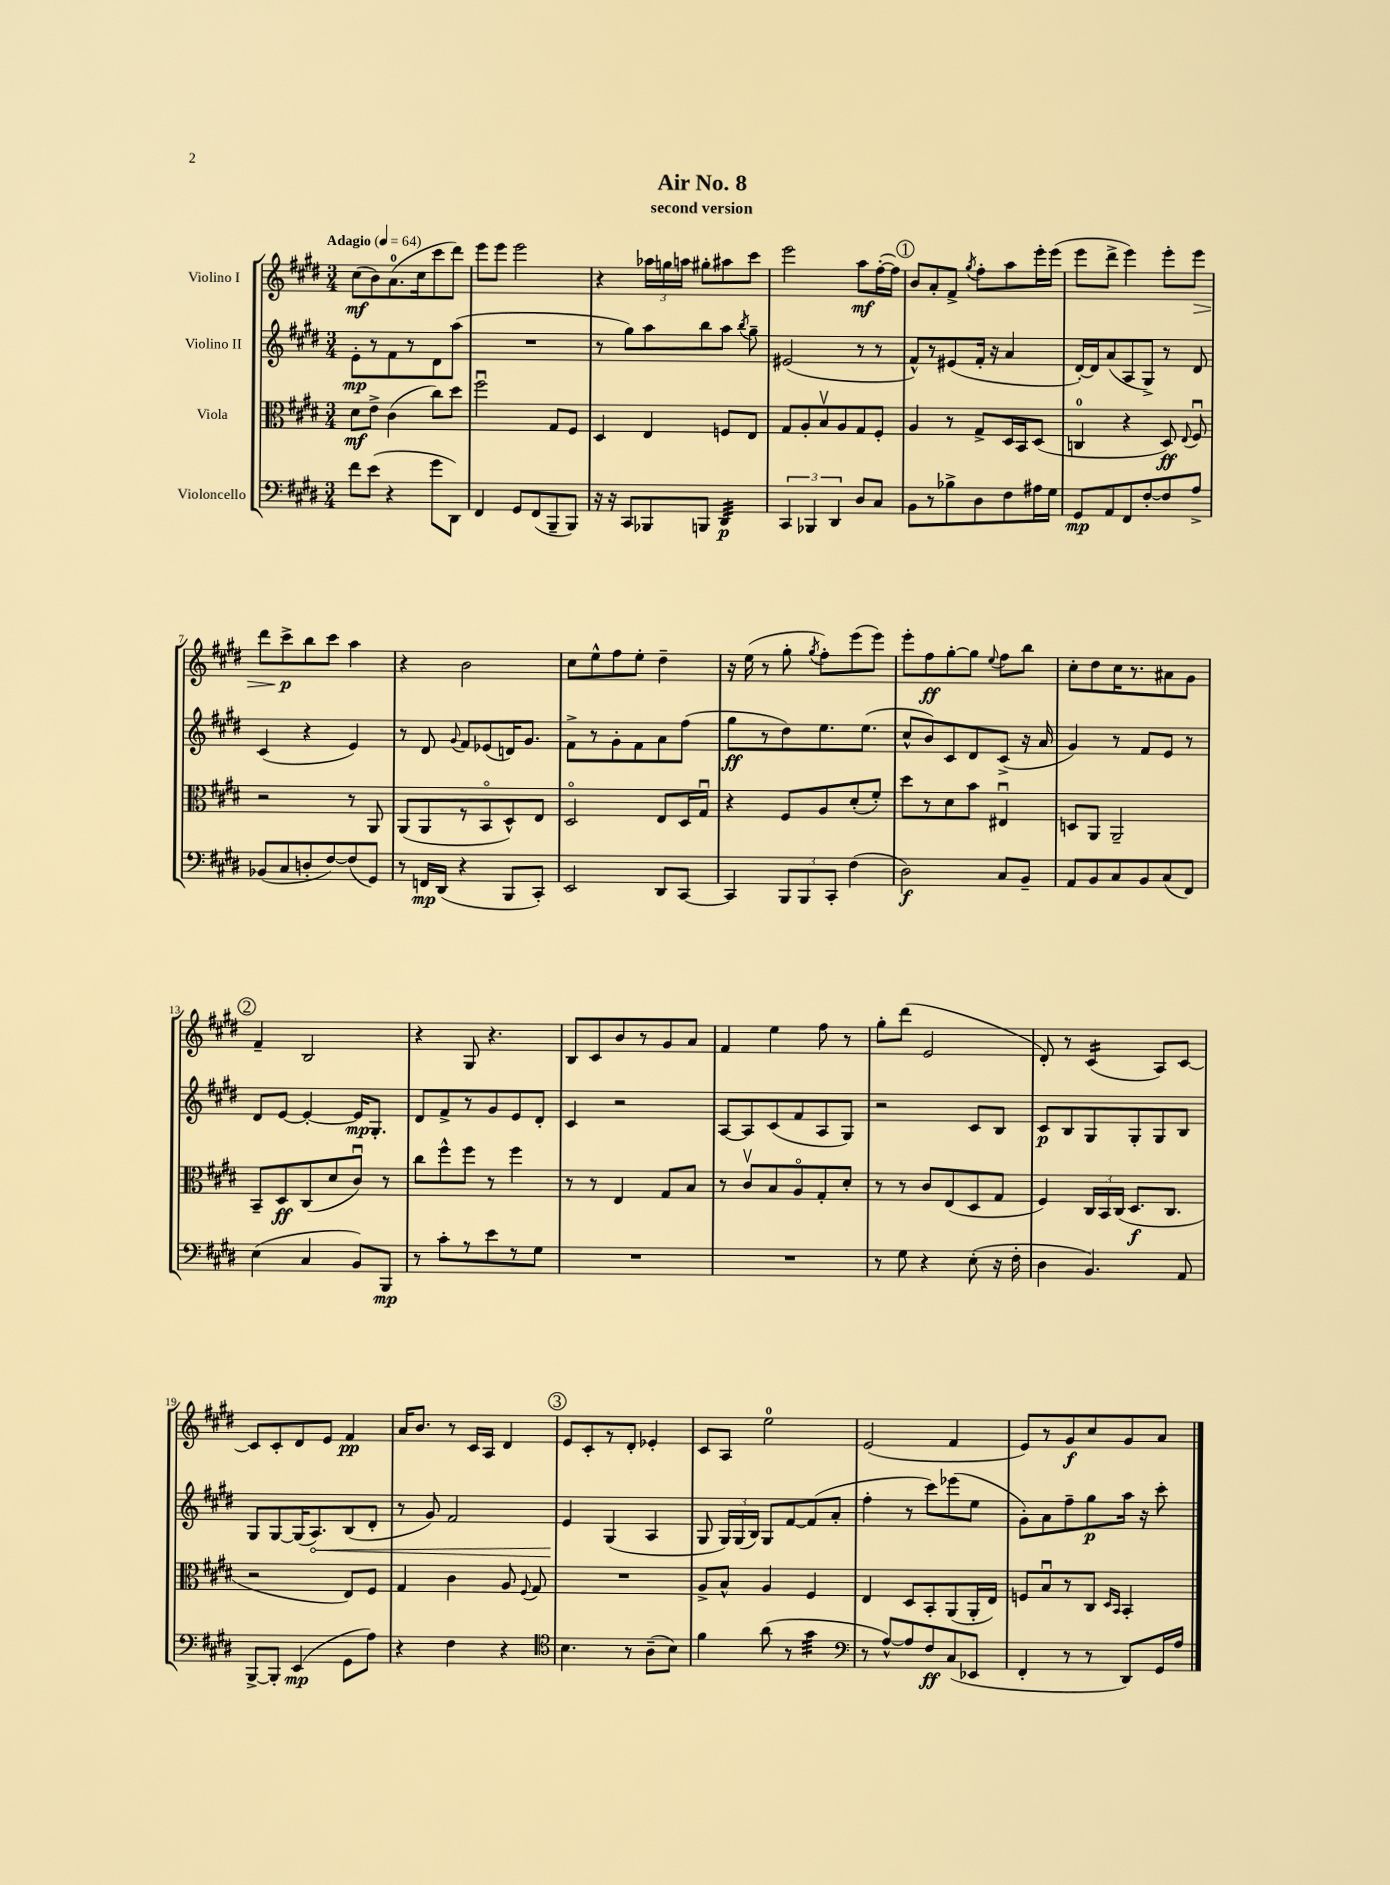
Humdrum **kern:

**kern	**kern	**kern	**kern
*staff4	*staff3	*staff2	*staff1
*clefF4	*clefC3	*clefG2	*clefG2
*k[f#c#g#d#]	*k[f#c#g#d#]	*k[f#c#g#d#]	*k[f#c#g#d#]
*M3/4	*M3/4	*M3/4	*M3/4
*MM64	*MM64	*MM64	*MM64
8f#	8d#	8e'	(8cc#
(8e	8e^	8r	8b)
4r	(4c#	8f#	(8.a
.	.	8r	.
.	.	.	16cc#
8g#	8cc#)	8d#	8ccc#
8DD#)	8dd#	(8aa	8ddd#)
=	=	=	=
4FF#	2ff#u	2.r	8eee
.	.	.	8eee
8GG#	.	.	2eee
(8FF#	.	.	.
8BBB~	8G#	.	.
8BBB)	8F#	.	.
=	=	=	=
16r	4D#	8r	4r
16r	.	.	.
8CC#	.	8gg#)	.
8BBB-	4E	8aa	24aa-
.	.	.	24gg
.	.	.	24aa
8BBB	.	8bb	8gg#'
4DD#	8F	8aa	8aa#
.	.	8qbb	.
.	8E	8gg#~	8ccc#
=	=	=	=
6CC#	8G#	(2e#	2eee
.	8A'	.	.
6BBB-	.	.	.
.	8Bv	.	.
6DD#	.	.	.
.	8A	.	.
8D#	8G#	8r	8aa
8C#	8F#'	8r	([16ff#'
.	.	.	16ff#])
=	=	=	=
8BB	4A	8f#^^)	8b
8r	.	8r	8a'
8B-^	8r	(8e#	8f#^
.	.	.	8qgg#
8D#	8G#^	16f#'	8ff#'
.	.	16r	.
8F#	16D#	4a	8aa
.	16BB	.	.
16A#	(8D#	.	16eee'
16G#	.	.	(16eee
=	=	=	=
8GG#	4C	[16d#')	8eee
.	.	16d#]	.
8AA	.	(8a	8ddd#^
8FF#	4r	8A	4eee)
[8F#'	.	8G#^)	.
8F#]	8D#)	8r	8eee'
.	8qqE	.	.
8A^	8F#u	8d#	8eee
=	=	=	=
(8BB-	2r	(4c#	8ddd#
8C#	.	.	8ccc#^
8D'	.	4r	8bb
[8F#)	.	.	8ccc#
(8F#]	8r	4e)	4aa
8GG#)	8AA	.	.
=	=	=	=
8r	(8AA	8r	4r
16FF	8AA	8d#	.
(16DD#	.	.	.
.	.	8qqg#	.
4r	8r	8f#	2b
.	8BBo	(8e-	.
8BBB	8D#^^)	16d)	.
.	.	8.g#	.
8CC#')	8E	.	.
=	=	=	=
2EE	2D#o	8f#^	8cc#
.	.	8r	8ee^^
.	.	8g#'	8ff#
.	.	8f#	8ee'
8DD#	8E	8a	4dd#~
[8CC#	16D#	(8ff#	.
.	16G#u	.	.
=	=	=	=
4CC#]	4r	8gg#	16r
.	.	.	(16ee
.	.	8r	8r
12BBB	8F#	8dd#)	8gg#'
12BBB	.	.	.
.	.	.	8qgg#
.	8A	8.ee	8ff#')
12CC#'	.	.	.
(4F#	(8d#'	.	(8eee
.	.	(8.ee	.
.	8f#')	.	8eee)
=	=	=	=
2D#)	8dd#	8cc#^^	8eee'
.	8r	8b)	8ff#
.	8d#	8c#	[8gg#'
.	8b	8d#	8gg#]
.	.	.	8qqee
8C#	4E#u	(8c#^	8ff#
8BB~	.	16r	8bb
.	.	16a	.
=	=	=	=
8AA	8D	4g#)	8cc#'
8BB	8AA	.	8dd#
8C#	2AA~	8r	16cc#
.	.	.	8.r
8BB	.	8f#	.
(8C#	.	8e	8a#
8FF#)	.	8r	8g#
=	=	=	=
(4E	8BB~	8d#	4f#~
.	8D#	[8e	.
4C#	(8C#	4e'_	2B
.	8d#	.	.
8BB)	8c#u)	16e]	.
.	.	8.G#'	.
8BBB	8r	.	.
=	=	=	=
8r	8cc#	8d#	4r
8c#'	8ff#^^	8f#^	.
8r	8ff#	8r	8G#
8e	8r	8g#	4.r
8r	4ff#	8e	.
8G#	.	8d#'	.
=	=	=	=
2.r	8r	4c#	8B
.	8r	.	8c#
.	4E	2r	8b
.	.	.	8r
.	8G#	.	8g#
.	8B	.	8a
=	=	=	=
2.r	8r	[8A	4f#
.	8c#v	8A]	.
.	8B	(8c#	4ee
.	8Ao	8f#	.
.	8G#'	8A	8ff#
.	8d#'	8G#)	8r
=	=	=	=
8r	8r	2r	8gg#'
8G#	8r	.	(8ddd#
4r	8c#	.	2e
.	(8E	.	.
(8E'	8D#	8c#	.
16r	8G#	8B	.
16F#'	.	.	.
=	=	=	=
4D#	4F#)	8c#	8d#')
.	.	8B	8r
4.BB)	24C#	8G#	(4c#
.	24BB	.	.
.	(24C#	.	.
.	8.D#	8G#'	.
.	.	8G#	8A)
.	8.C#	.	.
8AA	.	8B	[8c#
=	=	=	=
[8BBB^	2r	8G#	8c#]
8BBB']	.	[8G#	8c#'
(4EE	.	(16G#]	8d#
.	.	8.A)	.
.	.	.	8e
8GG#	8E)	(8B	4f#
8A)	8F#	8d#'	.
=	=	=	=
4r	4G#	8r	16a
.	.	.	8.b
.	.	8g#)	.
4F#	4c#	2f#	8r
.	.	.	16c#
.	.	.	16A
4r	8A	.	4d#
.	8qqF#	.	.
.	8G#	.	.
=	=	=	=
*clefC4	*	*	*
4.B	2.r	4e	8e
.	.	.	8c#'
.	.	(4G#	8r
8r	.	.	8d#'
(8A~	.	4A	4e-'
8B)	.	.	.
=	=	=	=
4f#	8A^	8G#	8c#
.	8B^^	24G#)	8A
.	.	(24G#	.
.	.	24B)	.
(8a	4A	8G#	2ee
8r	.	[8f#	.
4g#	4F#	(8f#]	.
.	.	8a'	.
=	=	=	=
*clefF4	*	*	*
8r	4E	4ff#'	(2e
[8A^^)	.	.	.
8A]	8D#	8r	.
8F#	8BB'	8ccc#)	.
(8C#	(8AA	(8eee-	4f#
8EE-	16AA'	8ee	.
.	16E)	.	.
=	=	=	=
4FF#'	8F	8g#')	8e)
.	8Bu	8a	8r
8r	8r	8ff#~	8g#
8r	8C#	8gg#	8cc#
.	16qqD#	.	.
.	16qqBB	.	.
8DD#)	4BB'	16aa	8g#
.	.	16r	.
16GG#	.	8ccc#'	8a
16A	.	.	.
==	==	==	==
*-	*-	*-	*-
